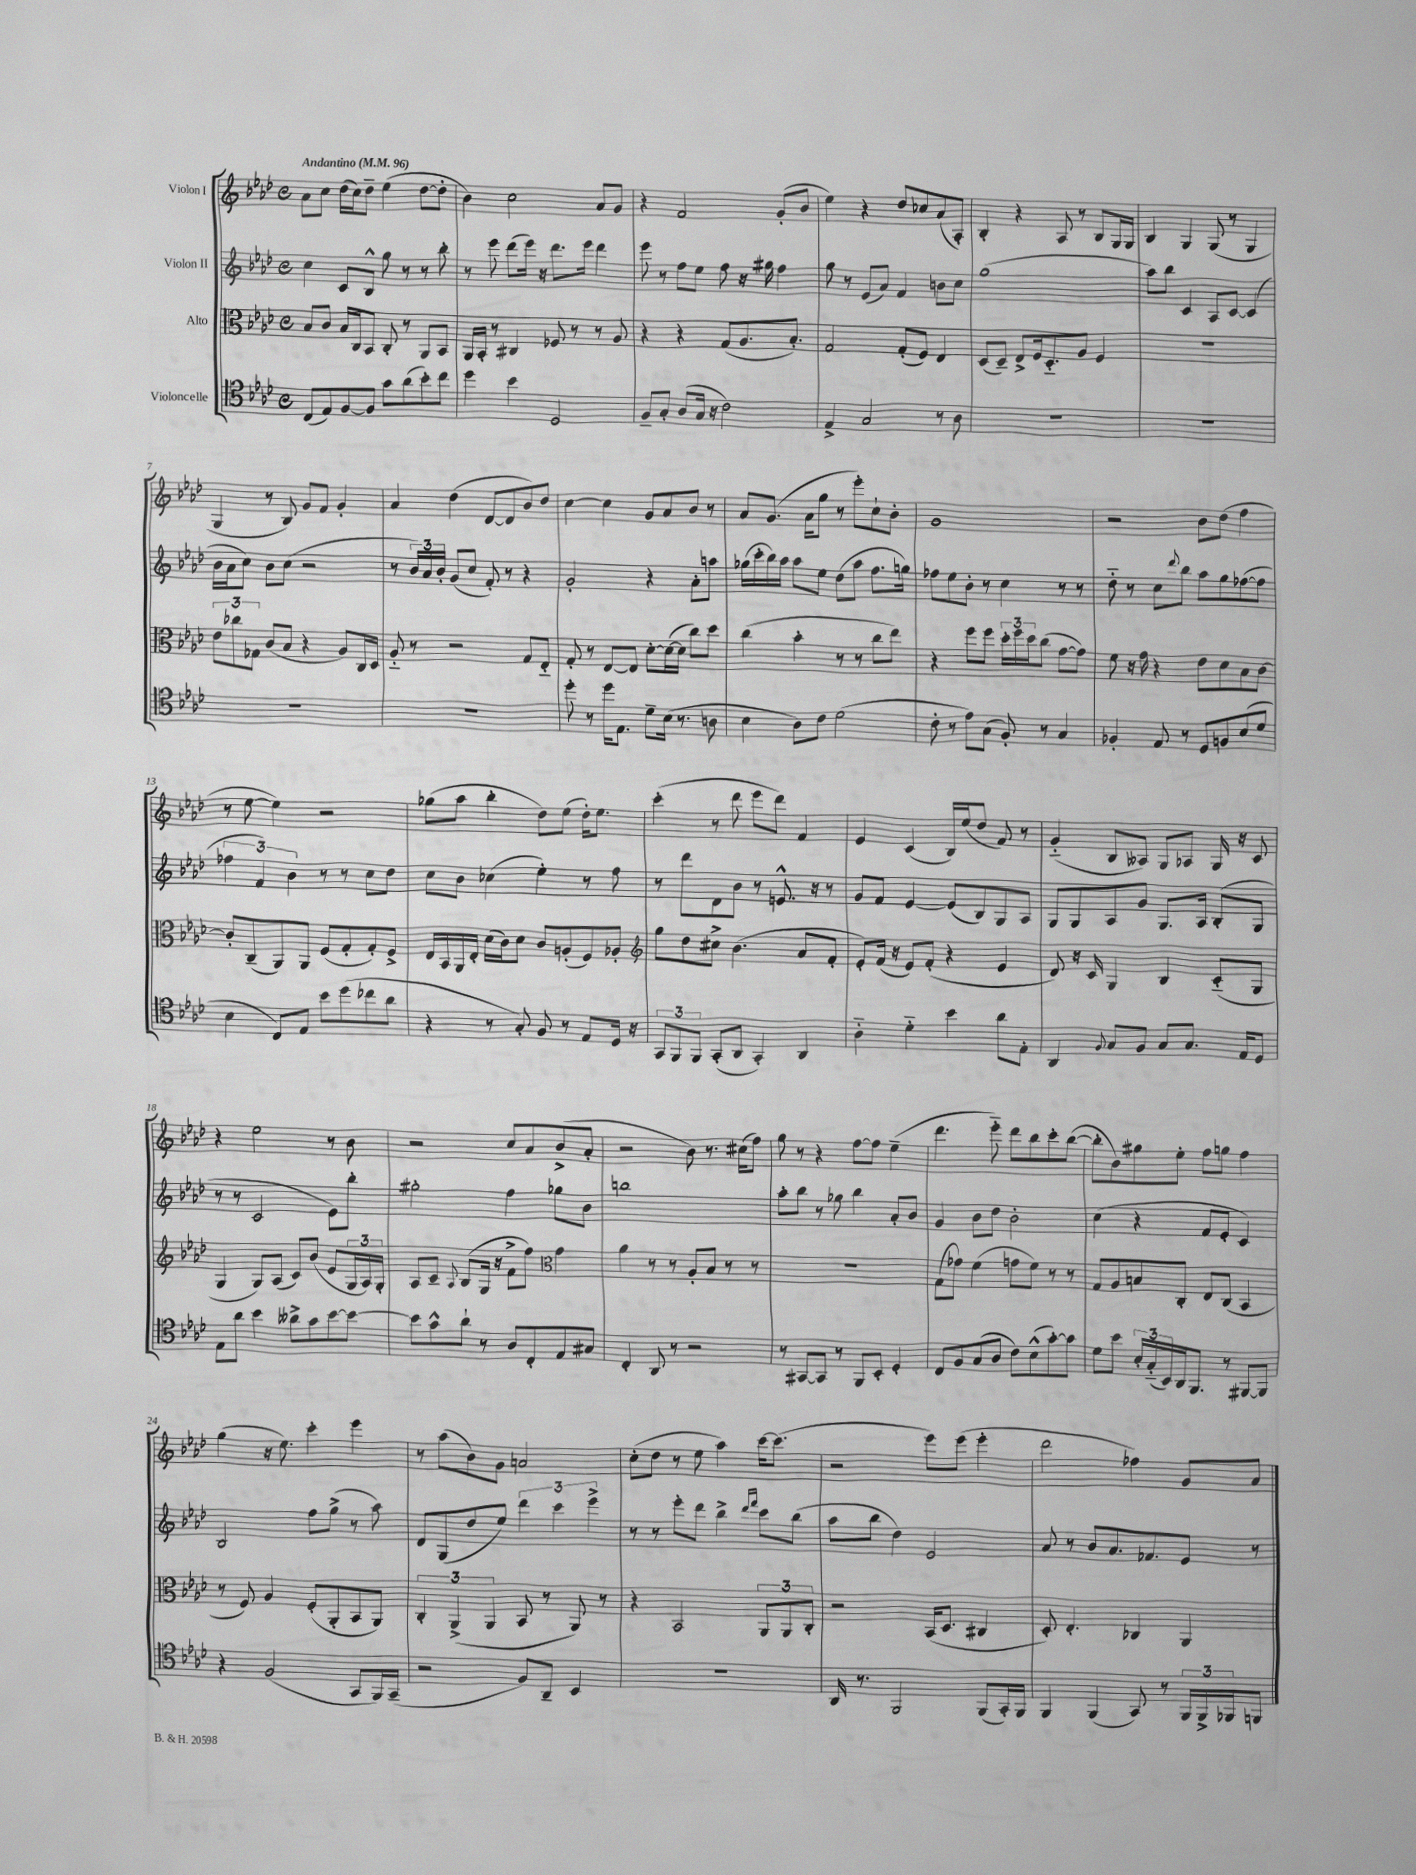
<<
\new StaffGroup <<
\new Staff = "s0" \with { instrumentName = "Violon I" } {
    \clef treble \key aes \major \defaultTimeSignature \time 4/4 \tempo "Andantino" 4 = 96
    aes'8 c''8 des''16( c''16) des''8-- ees''4( des''8~ des''8-. |
    bes'4) c''2 aes'8 g'8 |
    r4 f'2 g'8-.( bes'8 |
    ees''4) r4 des''8 ces''8 aes'8( aes8-.) |
    bes4-. r4 aes8 r8 bes8 g16 g16 |
    bes4 g4 g8( r8 g4 |
    g4 r8 bes8) g'8 f'8 g'4-. |
    aes'4 des''4( des'8~ des'8 bes'8) des''8 |
    c''4~ c''4 g'8 aes'8 bes'8 r8 |
    aes'8 g'8.( aes'16 g''8 r8 ees'''8-.) c''8-! bes'8-. |
    g'1 |
    r2 bes'8 des''8( f''4 |
    r8 ees''8~ ees''4) r2 |
    ges''8( aes''8 bes''4-. des''8) ees''8( des''16-.) ees''8. |
    c'''4-.( r8 des'''8 ees'''8 des'''8) f'4 |
    ees'4 c'4( bes16) ees''16( des''8 f'8) r8 |
    g'4-_( bes8 aeses8) g8 aes8 g16 r16 c'8 |
    r4 ees''2 r8 bes'8 |
    r2 c''8 aes'8 bes'8->( aes'8-. |
    r2 bes'8) r8. cis''16( f''8) |
    g''8 r8 r4 f''8~ f''8 ees''4--( |
    des'''4. ees'''8-_) des'''8 bes''8 c'''8-. bes''8~( |
    bes''8-. bes'8) gis''8 ees''8-. f''8 g''8 f''4 |
    g''4( r16 ees''8.) c'''4-. ees'''4 |
    r8 aes''8( bes'8) g'8 a'2 |
    c''8-.( des''8 r8 ees''8 aes''4) c'''16~ c'''8.( |
    r2 ees'''8) ees'''8( ees'''4-. |
    des'''2 fes''4) g'8 aes'8 \bar "|." |
}
\new Staff = "s1" \with { instrumentName = "Violon II" } {
    \clef treble \key aes \major \defaultTimeSignature \time 4/4
    c''4 c'8 bes8-^ g''8 r8 r8 bes''8-. |
    r8 ees'''8 des'''8( ees'''16) r16 des'''8. ees'''16 des'''4 |
    ees'''8 r8 f''8 ees''8 f''8 r16 gis''16 f''4 |
    g''8 r8 ees'8( aes'8) f'4 b'8 c''8 |
    g''1( |
    aes''8) bes''8 c'4 aes8 c'8~ c'4( |
    bes'16 aes'16 c''8) bes'8 c''8( r2 |
    r8 \tuplet 3/2 { bes'16) aes'16 bes'16-. } g'8( c''8 f'8-.) r8 r4 |
    g'2-. r4 aes'8-. a''8 |
    ges''16( c'''16-. bes''16) aes''16 aes''8 ees''8 des''8( aes''8 f''8. g''16) |
    fes''8 ees''8 bes'8-. r8 c''4 r8 r8 |
    des''8-_ r8 c''8 \appoggiatura { des'''8 } bes''8 aes''8 g''8 fes''8~( fes''8 |
    \tuplet 3/2 { fes''4 f'4) bes'4 } r8 r8 c''8 des''8 |
    c''8 bes'8 ces''4( ees''4-.) r8 f''8 |
    r8 des'''8 des'8 bes'8 r8 e'8.-^ r16 r8 |
    g'8 f'8 ees'4~ ees'8( bes8) g8 aes8 |
    g8 g8 aes8 g'8 g8. aes16 bes8-.( g8 |
    r8 r8 c'2 ees'8) bes''8-. |
    gis''2-. f''4 ges''8 bes'8 |
    b''1 |
    aes''8-. bes''8 r8 ges''8 bes''4 aes'8-. bes'8 |
    g'4 bes'8 des''8 bes'2-. |
    c''4( r4 f'8 ees'8-. c'4) |
    bes2 f''8 g''8->( r8 aes''8) |
    des'8 g8( des''8 ees''8) \tuplet 3/2 { des'''4 c'''4 ees'''4-> } |
    r8 r8 ees'''8-. des'''8 bes''4-> \grace { des'''16 f'''16 } c'''8 bes''8( |
    aes''8 bes''8 des''4) ees'2 |
    aes'8 r8 bes'8 aes'8. fes'8. ees'8 r8 \bar "|." |
}
\new Staff = "s2" \with { instrumentName = "Alto" } {
    \clef alto \key aes \major \defaultTimeSignature \time 4/4
    bes8 c'8 bes16 c16 bes,8 c8-. r8 aes,8 bes,8 |
    aes,16 bes,16-. r8 cis4 fes8 r8 r8 aes8 |
    r4 r4 g8( aes8. bes8.-.) |
    g2 g8-.( f8) ees4 |
    des8( des8--) ees8-> f16 des8.-_ aes8 f4 |
    r1 |
    \tuplet 3/2 { ees'8 ces''8 ges8 } c'8( bes8 r4 aes8) c16 des16 |
    aes8-_ r8 r2 g8 ees8-_ |
    g8-. r8 ees8~ ees8 des'8~-. des'16~( des'16 c''8) des''8 |
    c''4( bes'4-. r8 r8 c''8 ees''8) |
    r4 f''8 f''8 \tuplet 3/2 { des''16-. f''16 des''16 } c''8( g'8~ g'8) |
    f'8 r16 g'16 r4 ees'8 des'8 bes8 c'8~ |
    c'8-. c8--( aes,8) aes,8 f8( g8-. g8-.) f8-> |
    ees16 bes,16 aes,16 ees16-. des'16( c'16) des'8 c'8 a8-.( f8) aes8-. |
    \clef treble g''8 des''8 cis''8-> bes'4.( aes'8 f'8-. |
    ees'8-.) f'16( r16 ees'8) f'8-.( r4 ees'4 |
    des'8) r16 c'16 g4 bes4 c'8-_( g8 |
    g4 g8) aes8( c'8) bes'8( ees'8 \tuplet 3/2 { g16 aes16) g16-. } |
    aes8 c'8-- \appoggiatura { aes8 } bes8( g16 r16 f'8-> f''8) \clef alto g'4 |
    aes'4 r8 r8 aes8-. bes8 r8 r8 |
    R1 |
    g8( ges'8) f'4( g'8 f'8) r8 r8 |
    g8 aes8 b8 c8-. ees8 c8( bes,4 |
    r8 f8) aes4 f8-.( aes,8-. bes,8 aes,8) |
    \tuplet 3/2 { c4-. aes,4->( aes,4 } bes,8 r8 aes,8) r8 |
    r4 bes,2 \tuplet 3/2 { aes,8 aes,8 c8-. } |
    r2 bes,16( des8. cis4 |
    des8-.) ees4.-. ces4 aes,4 \bar "|." |
}
\new Staff = "s3" \with { instrumentName = "Violoncelle" } {
    \clef tenor \key aes \major \defaultTimeSignature \time 4/4
    c8( ees8) f8~ f8 g'8 aes'8( bes'8-.) c''8 |
    des''4 bes'4 des2 |
    f8-- g8-. aes8( g16 r16 c'2) |
    ees4-> g2 r8 aes8 |
    R1 |
    R1 |
    R1 |
    R1 |
    des''8-. r8 des''16 ees8. des'8-- bes16( r8. a8 |
    bes4 aes8) c'8 des'2( |
    c'8-. r8 ees'8) g8( f8-.) r8 g4 |
    fes4-. ees8 r8 des8 f8 bes8( des'8 |
    bes4 c8) ees8 bes'8 des''8( ces''8 aes'8 |
    r4 r8 g8-.) f8 r8 ees8 des16 r16 |
    \tuplet 3/2 { g,8 f,8 f,8 } g,8-.( aes,8 g,4-.) aes,4 |
    aes4-_ des'4-_ bes'4 aes'8 ees8-. |
    aes,4 \appoggiatura { f8 } g8 f8 g8 g8. ees16 des8 |
    ees8 aes'8 bes'4 aeses'8-> g'8 bes'8~ bes'8~ |
    bes'8 g'8-^ aes'8-! r8 aes8 c8-. ees8 gis8 |
    c4-. aes,8 r8 r2 |
    r8 gis,8~ gis,8 r8 f,8 bes,8-. des4-. |
    c8 f8 g8( aes8 c'8) bes8-^( g'8~-.) g'8 |
    des'8 bes'8 \tuplet 3/2 { bes16-. g16-_( bes,16) } aes,16 f,8. r8 fis,8~ fis,8 |
    r4 f2( g,8 f,16) g,16--( |
    r2 f8) aes,8-- bes,4 |
    R1 |
    aes,16 r8. f,2 f,8( g,16-.) f,16 |
    f,4 f,4( g,8) r8 \tuplet 3/2 { f,16 f,16-> fes,16 } f,8 \bar "|." |
}
>>
>>
